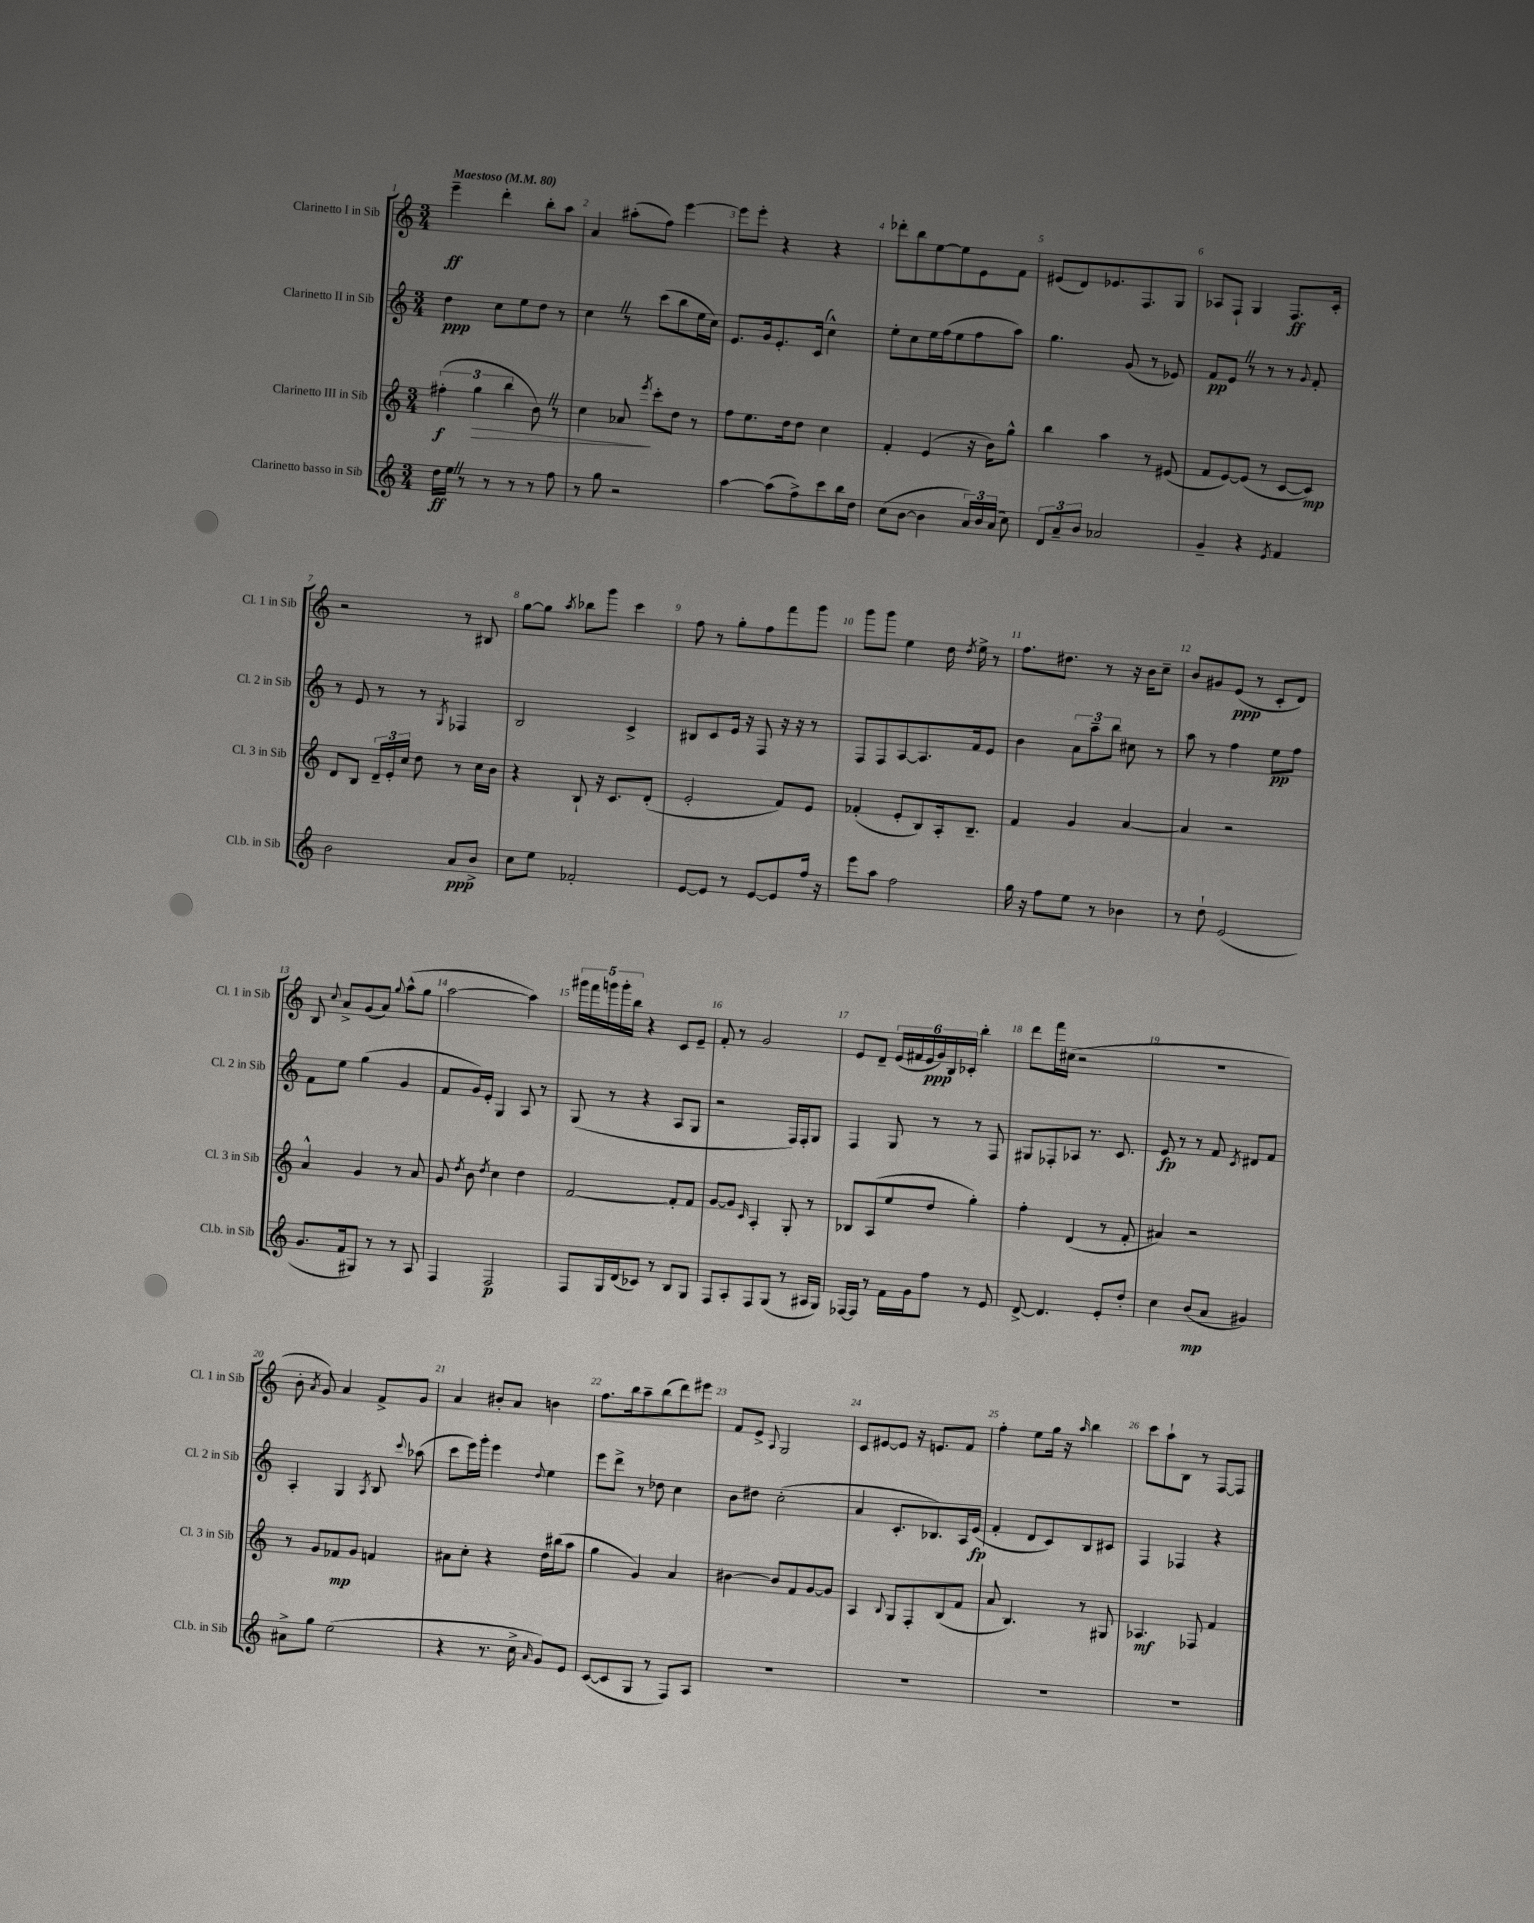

**kern	**kern	**kern	**kern
*staff4	*staff3	*staff2	*staff1
*clefG2	*clefG2	*clefG2	*clefG2
*k[]	*k[]	*k[]	*k[]
*M3/4	*M3/4	*M3/4	*M3/4
*MM80	*MM80	*MM80	*MM80
16dd	(6ff#'	4dd	4eee~
16ee	.	.	.
8r	.	.	.
.	6gg	.	.
8r	.	8cc	4ddd'
.	6bb	.	.
8r	.	8ee	.
8r	8b)	8dd	8bb'
8ff	8r	8r	8aa
=	=	=	=
8r	4cc	4cc	4a
8gg	.	.	.
2r	8a-	8r	(8aa#'
.	8qeee	.	.
.	8ccc'	(8ccc	8ff)
.	8dd	8bb	[4eee
.	8r	16ee	.
.	.	16cc)	.
=	=	=	=
[4aa	8ff	8.e	8eee]
.	8.ee	.	8eee'
.	.	16g	.
(8aa]	.	8.e'	4r
.	16dd	.	.
8ff^)	8dd	.	.
.	.	(16c	.
8ccc	4cc	4cc^^)	4r
16bb	.	.	.
16dd	.	.	.
=	=	=	=
(8cc	4f'	8ee'	8ddd-'
[8b	.	8cc	8bb
4b]	(4e	16ee	[8ee
.	.	(16ff	.
.	.	8ee	8ee]
24a)	16r	8ff	8e
24b	.	.	.
.	16b)	.	.
(24a	.	.	.
8cc)	8gg^^	8aa)	8f
=	=	=	=
12d	4bb	4.gg	(8e#
12a~	.	.	.
.	.	.	8d)
12b	.	.	.
2a-	4aa	.	8.e-
.	.	(8g	.
.	.	.	8.F
.	8r	8r	.
.	(8e#	8e-)	8G
=	=	=	=
4g~	8f	8f	8A-
.	[8e)	8e	8F`
4r	(8e]	8r	4G
.	8r	8r	.
8qe	.	.	.
4f	[8c	8r	8.F
.	.	8qqg	.
.	8c])	8f'	.
.	.	.	16c'
=	=	=	=
2b	8d	8r	2r
.	8B	8e	.
.	24d~	8r	.
.	24e'	.	.
.	24cc	.	.
.	8dd	8r	.
.	.	8qG	.
8a	8r	4F-	8r
8b^	16cc	.	8B#
.	16b	.	.
=	=	=	=
8cc	4r	2B	[8gg
8ee	.	.	8gg]
.	.	.	8qaa
2f-'	8B`	.	8bb-
.	16r	.	8ggg
.	8.c	.	.
.	.	4c^	4ccc
.	(8d'	.	.
=	=	=	=
[8e	2e'	8B#	8ff
8e]	.	8c	8r
8r	.	16e	8gg'
.	.	16r	.
[8e	.	8F	8ff
8e]	8f)	16r	8fff
.	.	16r	.
16ff	8e	8r	8ggg
16r	.	.	.
=	=	=	=
8eee	(4f-'	8F	8ggg
8aa	.	8F	8ggg
2ff	8e'	[8A	4ee
.	8B)	8.A]	.
.	16A'	.	16dd
.	.	.	8qdd
.	8.B~	16f	16ee^
.	.	8e	8r
=	=	=	=
16gg	4f	4b	8.ff
16r	.	.	.
8ff	.	.	.
.	.	.	8.dd#
8ee	4g	12a	.
.	.	12aa~	.
8r	.	.	8r
.	.	12bb	.
4b-	[4a	8cc#	16r
.	.	.	16b
.	.	8r	8cc~
=	=	=	=
8r	4a]	8aa	8b
8dd`	.	8r	8g#
(2e	2r	4ff	(8e
.	.	.	8r
.	.	8ee	8c'
.	.	8ff	8d)
=	=	=	=
8.g	4a^^	8f	8B
.	.	.	8qqcc
.	.	8ee	8a^
16f	.	.	.
8G#)	4g	(4gg	(8g
8r	.	.	8a)
.	.	.	8qqgg
8r	8r	4g	(8aa^^
8A	8a	.	8gg
=	=	=	=
4F	8g	8f	[2aa
.	8qdd	.	.
.	8b	16g)	.
.	.	16e'	.
.	8qdd	.	.
2F	4cc	4G	.
.	4dd	8A	4aa])
.	.	8r	.
=	=	=	=
8F	[2f	(8G	20ggg#
.	.	.	20fff
.	.	.	20ggg
16G	.	8r	.
.	.	.	20ggg'
(16d	.	.	.
.	.	.	20bb
8c-)	.	4r	4r
8r	.	.	.
8B	8f']	8A	8c
8G	8f	8G	8e~
=	=	=	=
8F	[8g	2r	8f'
8A'	8g]	.	8r
.	16qqc	.	.
8F	4A'	.	2g
(8G	.	.	.
8r	8G'	16F)	.
.	.	16F'	.
16A#	8r	8G	.
16G)	.	.	.
=	=	=	=
[16F-	8B-	4F	8e
16F-]	.	.	.
8r	(8A	.	8d~
16f	8ee	8G	(24e
.	.	.	24f#
16g	.	.	.
.	.	.	24e
8ff	8dd	8r	24g)
.	.	.	24B
.	.	.	24c-'
8r	4gg')	8r	4bb'
8e	.	8F	.
=	=	=	=
[8d^	4ff'	8G#	8ddd
4.d]	.	8F-'	16fff
.	.	.	(16cc#
.	(4d	8A-	2r
.	.	8.r	.
8e'	8r	.	.
.	.	8.c	.
8dd'	8f'	.	.
=	=	=	=
4cc	4a#)	8e	2.r
.	.	8r	.
(8b	2r	8r	.
8a	.	8f	.
.	.	8qc	.
4g#)	.	8d#	.
.	.	8f	.
=	=	=	=
8a#^	8r	4A'	8b'
.	.	.	8qa
8gg	8g	.	8g)
(2ee	8f-	4G	4a
.	8g	.	.
.	.	8qA	.
.	4f	8B	8f^
.	.	8qqccc	.
.	.	(8aa-	8g
=	=	=	=
4r	8a#	8ccc	4a
.	8cc'	16eee)	.
.	.	16ggg'	.
8.r	4r	4eee	8b#'
.	.	.	8a
16cc^	.	.	.
16qqa	.	8qqdd	.
8g)	16dd	4ee	4b
.	(16bb#	.	.
8e	8aa	.	.
=	=	=	=
([8c	4gg	8eee	8.ff
8c]	.	8ddd^	.
.	.	.	16bb
8G	4g)	8r	8aa~
8r	.	8dd-	(8bb
8F)	4a	4cc	8ddd)
8A	.	.	8eee#
=	=	=	=
2.r	[4b#	8b	8f
.	.	8dd#	8e^
.	.	.	8qqA
.	8b#]	(2cc'	2G
.	8f	.	.
.	[8g	.	.
.	8g]	.	.
=	=	=	=
2.r	4A	4a	8c
.	.	.	[8e#
.	8qqB	.	.
.	8G	8.c'	8e#]
.	8F'	.	16r
.	.	8.B-)	8.e
.	(8B	.	.
.	8f	16A	8f
.	.	(16e	.
=	=	=	=
2.r	8a	4f'	4ff'
.	4.B)	.	.
.	.	8d	8ee
.	.	8c)	16gg
.	.	.	16r
.	.	.	16qqaa
.	8r	8B	4bb
.	8G#	8c#	.
=	=	=	=
2.r	4.A-	4F	8ccc
.	.	.	8aa`
.	.	4F-	8B
.	8F-	.	8r
.	4f	4r	[8F
.	.	.	8F]
==	==	==	==
*-	*-	*-	*-
